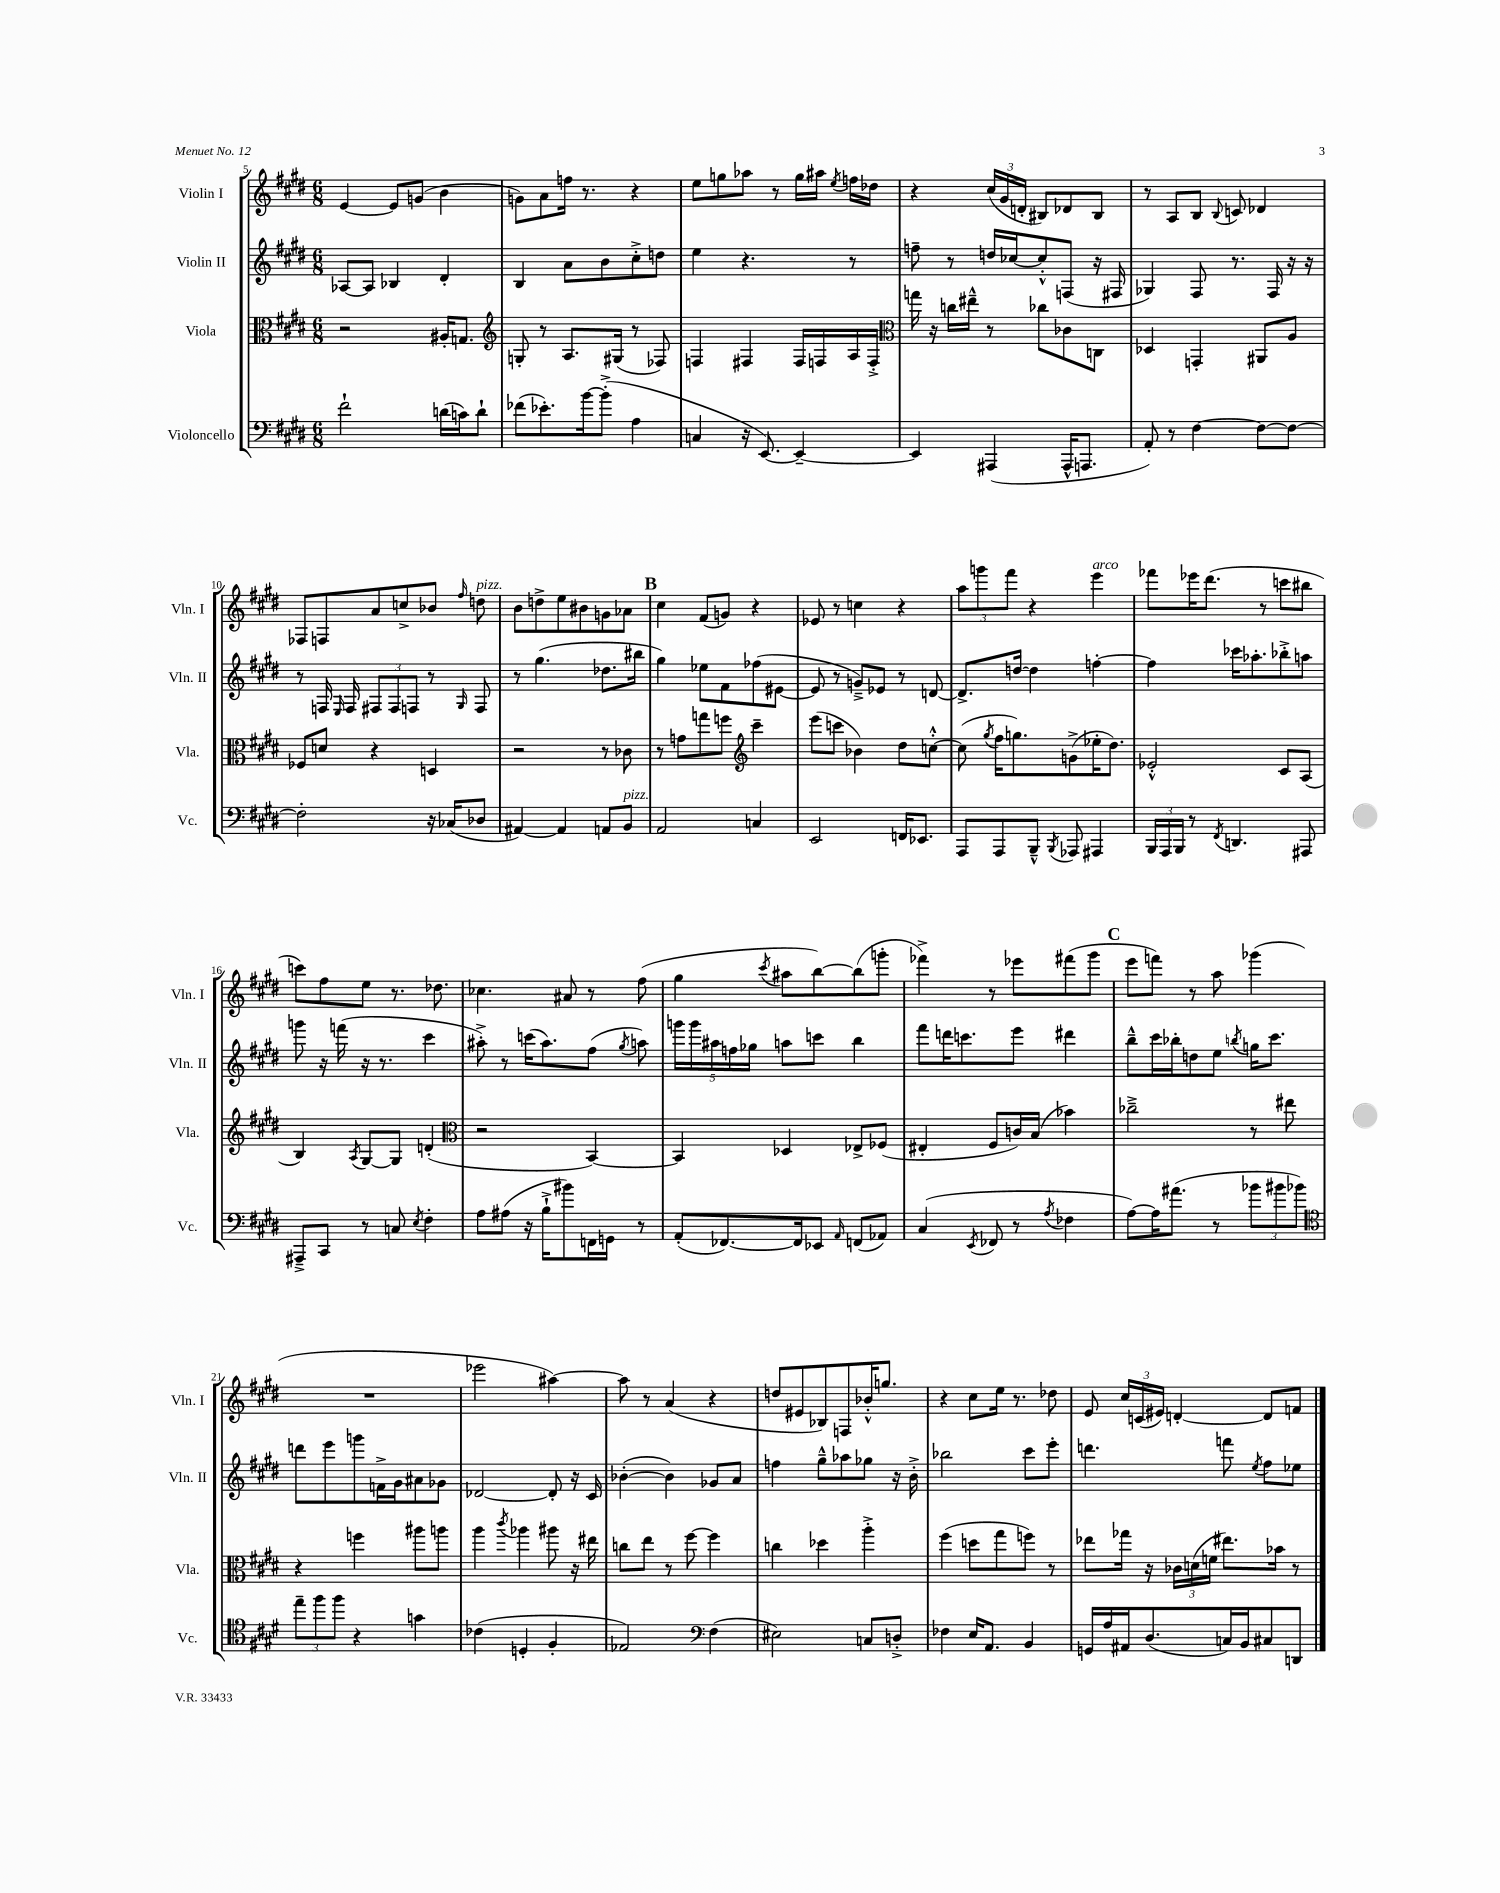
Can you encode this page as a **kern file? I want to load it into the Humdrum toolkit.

**kern	**kern	**kern	**kern
*part4	*part3	*part2	*part1
*staff4	*staff3	*staff2	*staff1
*I"Violoncello	*I"Viola	*I"Violin II	*I"Violin I
*I'Vc.	*I'Vla.	*I'Vln. II	*I'Vln. I
*clefF4	*clefC3	*clefG2	*clefG2
*k[f#c#g#d#]	*k[f#c#g#d#]	*k[f#c#g#d#]	*k[f#c#g#d#]
*M6/8	*M6/8	*M6/8	*M6/8
=5	=5	=5	=5
2f#`\	2r	[8A-X/L	[4e/
.	.	8A-/J]	.
.	.	4B-X/	8e/L]
.	.	.	(8gn/J
(16dn\LL	16A#X'/KL	4d#'/	4b\
16cn\J)	8.Gn/J	.	.
8d`\J	.	.	.
=6	=6	=6	=6
*	*clefG2	*	*
(8f-X\L	8Gn'/	4B/	8gn\L)
8.e-X'\)	8r	.	8a\
.	8.A/L	8a\L	16ffn\Jk
[16b\k	.	.	8.r
(8b'^\J]	.	8b\	.
.	(16G#X/Jk	.	.
4A\	8r	8cc#'^\	4r
.	8F-X/)	8ddn\J	.
=7	=7	=7	=7
4Cn/	4Fn/	4ee\	8ee\L
.	.	.	8ggn\
16r	4F#X/	4.r	8aa-X\J
[8.EE/)	.	.	.
.	.	.	8r
4EE~/_	16F#/LL	.	16gg\LL
.	16Fn/	.	16aa#X\JJ
.	.	.	8qee/
.	16A/	8r	16ffn\LL
.	16F'^/JJ	.	16dd-X\JJ
=8	=8	=8	=8
*	*clefC3	*	*
4EE/]	16ggn\	8ffn~\	4r
.	16r	.	.
.	16ccn\LL	8r	.
.	16ee#X~^^\JJ	.	.
(4AAA#X/	8r	16ddn/LL	(24cc#/LL
.	.	.	24g#/
.	.	[16cc-X/J	.
.	.	.	24dn'/JJ
.	8cc-X\L	8cc-'^^/]	8B#X/L)
16AAA#^^/KL	8c-X\	(8Fn/J	8d-X/
8.AAAn/J	.	.	.
.	8Cn\J	16r	8B#/J
.	.	16F#X/	.
=9	=9	=9	=9
8AA'/)	4D-X/	4G-X/)	8r
8r	.	.	8A/L
[4F#\	4GGn'/	8F#/	8B/J
.	.	.	8qqB/
.	.	8.r	8cn/
8F#\L_	8AA#X/L	.	4d-X/
.	.	16F#/	.
8F#\J_	8A/J	16r	.
.	.	16r	.
!!LO:LB:g=z
=10	=10	=10	=10
2F#'\]	8F-X/L	8r	8F-X/L
.	8dn/J	16Fn/	8Fn/
.	.	16qqE/	.
.	.	16F/	.
.	4r	12F#X/L	8a/
.	.	12F#/	.
.	.	.	8ccn^/
.	.	12Fn/J	.
16r	4Dn/	8r	8b-X/J
(16C-X/KL	.	.	.
.	.	16qqG#/	16qqff#/
!	!	!	!LO:TX:a:i:t=pizz.
8D-X/J	.	8F/	8ddn\
=11	=11	=11	=11
[4AA#X/)	2r	8r	8b\L
.	.	(4.gg#\	8ddn^\
4AA#/]	.	.	8ee\
.	.	.	8b#X\
8AAn/L	8r	8.dd-X\L	8gn\
!LO:TX:a:i:t=pizz.	!	!	!
8BB/J	8c-X\	.	8a-X\J
.	.	16bb#X\Jk	.
!!LO:REH:place=s1:t=B
=12	=12	=12	=12
2AA/	8r	4gg#\)	4cc#\
.	8gn\L	.	.
.	8ggn\	8ee-X\L	(8f#/L
.	8ffn\J	8f#\	8gn/J)
*	*clefG2	*	*
4Cn/	4ccc#~\	(8ff-X\	4r
.	.	[8e#X\J	.
=13	=13	=13	=13
2EE/	(8eee\L	8e#/]	8e-X/
.	8cccn\J	8r	8r
.	4b-X\)	8gn~^/L)	4ccn\
.	.	8e-X/J	.
16FFn/KL	8dd#\L	8r	4r
8.EE-X/J	.	.	.
.	[8ccn'^^\J	[8dn/	.
=14	=14	=14	=14
8AAA/L	(8cc\]	8.d^/L]	12aa\L
.	.	.	12gggn\
.	8qgg#/	.	.
8AAA/	16ff#\KL	.	.
.	.	.	12fff#\J
.	8.ggn\)	[16ddn/Jk	.
8BBB~^^/J	.	4dd\]	4r
8qBBB/	.	.	.
8AAA-X/	(8gn^\	.	.
!	!	!	!LO:TX:a:i:t=arco
4AAA#X/	16ee-X'\K	[4ffn'\	4eee\
.	8.dd#\J)	.	.
=15	=15	=15	=15
24BBB/LL	2e-X'^^/	4ff\]	8fff-X\L
24AAA/	.	.	.
24BBB/JJ	.	.	.
8r	.	.	16eee-X\K
.	.	.	(8.ddd#\J
8qFF#/	.	.	.
4.DDn/	.	16ccc-X\KL	.
.	.	8.aa-X'\	.
.	.	.	8r
.	8c#/L	8bb-X'^\	8cccn\L
8AAA#X/	(8A/J	8aan\J	8bb#X\J
!!LO:LB:g=z
=16	=16	=16	=16
8AAA#X~^/L	4B/)	8gggn\	8cccn\L)
8CC#/J	.	16r	8ff#\
.	.	(16fffn\	.
.	8qA/	.	.
8r	[8G#/L	16r	8ee\J
.	.	8.r	.
8Cn/	8G#/J]	.	8.r
8qE/	.	.	.
4F#'\	(4dn'/	4ccc#\	.
.	.	.	8.dd-X\
=17	=17	=17	=17
*	*clefC3	*	*
8A\L	2r	8aa#X'^\)	4.cc-X\
(8A#X\J	.	8r	.
16r	.	(16cccn\KL	.
16B`^\KL	.	8.aa#\)	.
8b#X\)	.	.	8a#X/
16FFn\L	[4BB/)	(8ff#\J	8r
16GGn\JJ	.	.	.
.	.	8qgg#/	.
8r	.	8aan\)	(8ff#\
=18	=18	=18	=18
(8AA'/L	4BB/]	20gggn\LL	4gg#\
.	.	20ggg\	.
.	.	20aa#X\	.
[8.FF-X/)	.	.	.
.	.	20ffn\	.
.	.	20gg-X\JJ	.
.	.	.	8qccc#/
.	4D-X/	8aan\L	8aa#X\L
16FF-/k]	.	.	.
8EE-X/J	.	8cccn\J	[8bb\)
16qqAA/	.	.	.
(8FFn/L	8E-X^/L	4bb\	(8bb\]
8AA-X/J)	(8F-X/J	.	8gggn'\J
=19	=19	=19	=19
(4C#/	4E#X'/	8fff#\L	4fff-X^\)
.	.	16dddn\K	.
.	.	8.cccn\	.
8qEE/	.	.	.
8FF-X/	8F#/L	.	8r
8r	16cn/L)	8eee\J	8eee-X\L
.	(16B/JJ	.	.
8qA/	.	.	.
4F-X\	4b-X\)	4ddd#X\	(8fff#X\
.	.	.	8ggg#\J
!!LO:REH:place=s1:t=C
=20	=20	=20	=20
[8A\L)	2cc-X~^\	8bb~^^\L	8eee\L
16A\K]	.	16ccc#\L	8fffn\J)
(8.a#X\J	.	16bb-X'\J	.
.	.	8ddn\	8r
8r	.	8ee\J	8aa\
.	.	8qbbn/	.
12b-X\L	8r	16ggn\KL	(4ggg-X\
.	.	8.ccc#\J	.
12b#X\	.	.	.
.	8ee#X\	.	.
12b-X\J)	.	.	.
!!LO:LB:g=z
=21	=21	=21	=21
*clefC4	*	*	*
12ee~\L	4r	8dddn\L	2.r
12ff#\	.	.	.
.	.	8eee\	.
12ff#\J	.	.	.
4r	4ffn\	8gggn\	.
.	.	16fn^\L	.
.	.	16g#\J	.
4gn\	8aa#X\L	8a#X\	.
.	8aan\J	8g-X\J	.
=22	=22	=22	=22
(4c-X\	4aa\	[2d-X/	2eee-X\
.	8qccc#/	.	.
4Dn'/	4aa-X\	.	.
4F#'/	8aa#X\	8d-'/]	[4aa#X\)
.	16r	16r	.
.	16ee#X\	16c#/	.
=23	=23	=23	=23
2E-X/)	8ccn\L	([4b-X'\	8aa#\]
.	8ee\J	.	8r
.	8r	4b-\])	(4a/
.	[8ff#\	.	.
*clefF4	*	*	*
(4F#\	4ff#\]	8g-X/L	4r
.	.	8a/J	.
=24	=24	=24	=24
2E#X\)	4ccn\	4ffn\	8ddn/L
.	.	.	8e#X/
.	4dd-X\	8gg#~^^\L	8B-X/)
.	.	8aa-X\	8Fn/
8Cn/L	4aa'^\	8gg-X\J	16b-X'^^/K
.	.	.	8.ggn/J
8Dn'^/J	.	16r	.
.	.	16b'^\	.
=25	=25	=25	=25
4F-X\	(4ff#\	2bb-X\	4r
16E/KL	8ddn\L	.	8cc#\L
8.AA/J	.	.	.
.	8gg#\	.	16ee\Jk
.	.	.	8.r
4BB/	8ffn\J)	8ccc#\L	.
.	8r	8eee'\J	8dd-X\
=26	=26	=26	=26
16GGn/LL	8ee-X\L	4.dddn\	8e/
16A/	.	.	.
16AA#X/J	16gg-X\Jk	.	24cc#/LL
.	.	.	(24cn/
(8.D#/	16r	.	.
.	.	.	24e#X/JJ)
.	24c-X\LL	.	[4dn'/
.	(24dn\	.	.
.	24fn\JJ	.	.
16Cn/L)	8.ee#X\L)	8fffn\	.
16BB/J	.	.	.
.	.	8qee/	.
8C#X/	.	8ff#\L	8d/L]
.	16b-X\Jk	.	.
8DDn/J	8r	8ee-X\J	8fn/J
==	==	==	==
*-	*-	*-	*-
